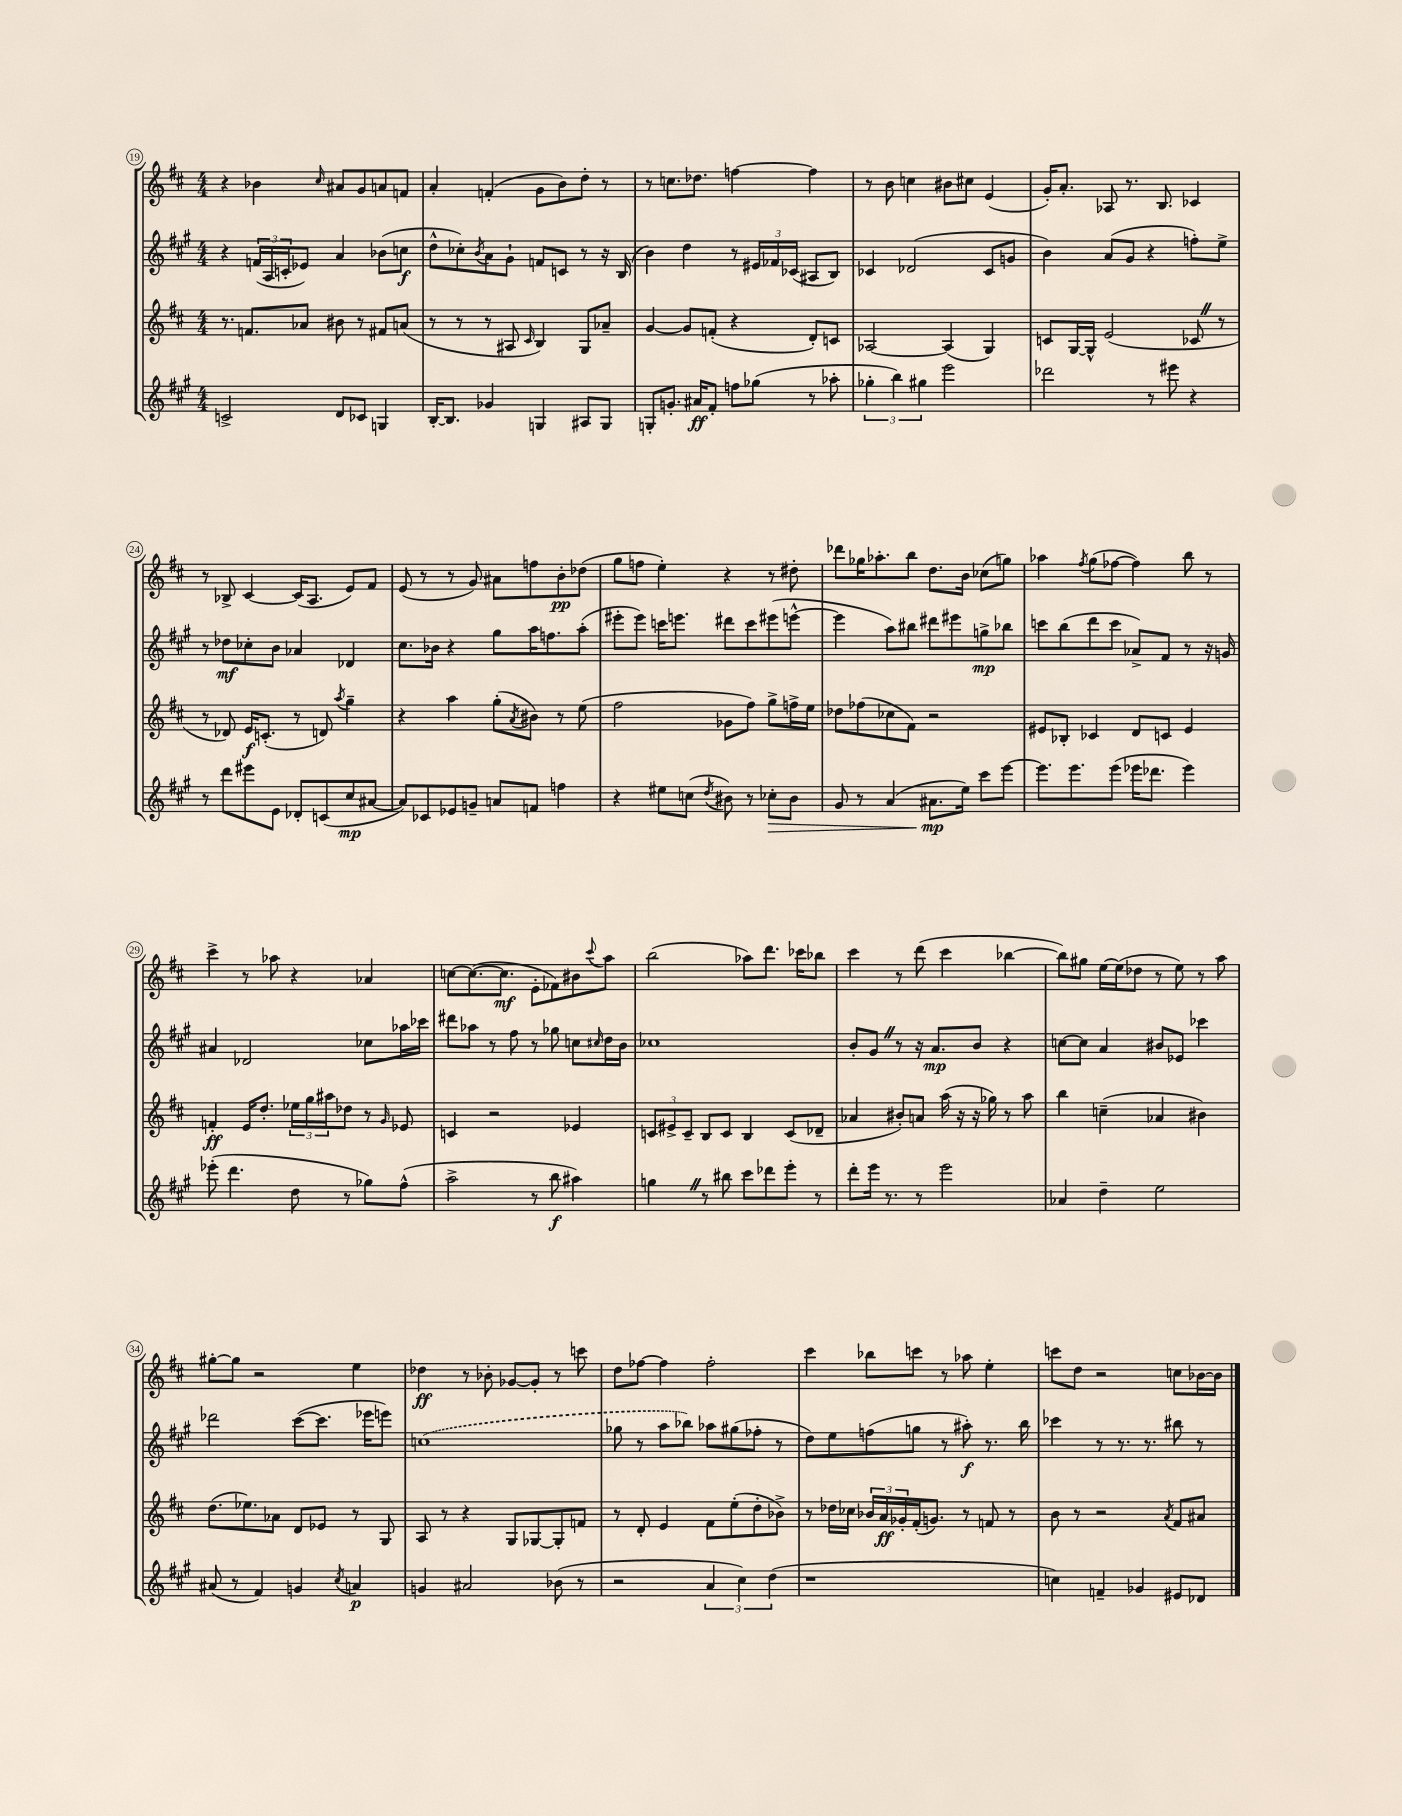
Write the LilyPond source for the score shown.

<<
\new StaffGroup <<
\new Staff = "s0" {
    \clef treble \key d \major \numericTimeSignature \time 4/4
    r4 bes'4 \grace { cis''16 } ais'8 g'8 a'8 f'8 |
    a'4-. f'4-.( g'8 b'8) d''8-. r8 |
    r8 c''8. des''8. f''4~ f''4 |
    r8 b'8 c''4 bis'8 cis''8 e'4( |
    g'16-.) a'8.-. aes8 r8. b8. ces'4 |
    r8 bes8-> cis'4~ cis'16( a8. e'8) fis'8 |
    e'8( r8 r8 g'8) ais'8 f''8 b'8-.\pp des''8( |
    g''8 f''8 e''4-.) r4 r8 dis''8-. |
    des'''8 ges''16 aes''8.-. b''8 d''8. b'16 ces''8( g''8) |
    aes''4 \acciaccatura { fis''8 } g''8( fes''8~ fes''4) b''8 r8 |
    cis'''4-> r8 aes''8 r4 aes'4 |
    c''8~ c''8.~( c''8.\mf e'8-. fes'8) bis'8 \appoggiatura { cis'''8 } a''8 |
    b''2( aes''8) d'''8. ces'''16 bes''8 |
    cis'''4 r8 d'''8( cis'''4 bes''4~ |
    bes''8) gis''8 e''16~ e''16( des''8 r8 e''8) r8 a''8 |
    gis''8~-. gis''8 r2 e''4 |
    des''4\ff r8 bes'8-. ges'8~ ges'8-. r8 c'''8 |
    d''8 fes''8~ fes''4 fes''2-. |
    cis'''4 bes''8 c'''8 r8 aes''8 e''4-. |
    c'''8 d''8 r2 c''8 bes'16~ bes'16 \bar "|." |
}
\new Staff = "s1" {
    \clef treble \key a \major \numericTimeSignature \time 4/4
    r4 \tuplet 3/2 { f'16( a16 c'16-. } ees'8) a'4 bes'8( c''8\f |
    d''8-^ ces''8-.) \acciaccatura { b'8 } a'8 gis'8-! f'8 c'8 r8 r16 b16( |
    b'4) d''4 r8 \tuplet 3/2 { eis'16 fes'16 ces'16( } ais8 b8) |
    ces'4 des'2( ces'8 g'8 |
    b'4) a'8( gis'8 r4 f''8-.) e''8-> |
    r8 des''8\mf ces''8-. b'8 aes'4 des'4 |
    cis''8. bes'16 r4 gis''8 a''16 f''8. a''8-.( |
    eis'''8-. eis'''8) c'''16 e'''8. dis'''8 c'''8 eis'''8( e'''8~-^ |
    e'''4 a''8) bis''8 dis'''8 eis'''8 g''8->\mp bes''8 |
    c'''8 b''8( d'''8 c'''8 aes'8->) fis'8 r8 r16 g'16 |
    ais'4 des'2 ces''8 aes''16 ces'''16 |
    dis'''8 aes''8 r8 fis''8 r8 ges''8 c''8 \grace { cis''16 } d''16 b'16 |
    ces''1 |
    b'8-. gis'8 \once \override BreathingSign.text = \markup { \musicglyph "scripts.caesura.straight" } \breathe r8 r16 a'8.\mp b'8 r4 |
    c''8~ c''8 a'4 bis'8 ees'8 ces'''4 |
    des'''2 cis'''8~( cis'''8. ees'''16 e'''8) |
    \once \slurDashed c''1( |
    ges''8 r8 a''8 bes''8) aes''8 gis''8( fes''8-. r8 |
    d''8) e''8 f''8( g''8 r8 ais''8-.\f) r8. b''16 |
    ces'''4 r8 r8. r8. bis''8 r8 \bar "|." |
}
\new Staff = "s2" {
    \clef treble \key d \major \numericTimeSignature \time 4/4
    r8. f'8. aes'8 bis'8 r8 fis'8 a'8( |
    r8 r8 r8 ais8 \grace { cis'16 } b4) g8 aes'8-- |
    g'4~ g'8 f'8-.( r4 d'8-.) c'8 |
    aes2~ aes4( g4) |
    c'8 g16~ g16-^ e'2( ces'8 \once \override BreathingSign.text = \markup { \musicglyph "scripts.caesura.straight" } \breathe r8 |
    r8 des'8) e'16\f c'8.-.( r8 d'8) \acciaccatura { a''8 } g''4-- |
    r4 a''4 g''8-.( \acciaccatura { a'8 } bis'8) r8 e''8( |
    fis''2 ges'8 fis''8) g''8-> f''16-> e''16 |
    des''8 fes''8( ces''8 fis'8) r2 |
    eis'8 bes8-. ces'4 d'8 c'8 eis'4 |
    f'4-.\ff e'16 d''8.-. \tuplet 3/2 { ees''16 g''16 ais''16 } des''8 r8 \grace { g'16 } ees'8 |
    c'4 r2 ees'4 |
    \tuplet 3/2 { c'8 eis'8-> c'8-- } b8 c'8 b4 c'8( des'8-- |
    aes'4 bis'8-.) a'8 a''16( r16 r16 ges''16) r8 a''8 |
    b''4 c''4--( aes'4 bis'4) |
    d''8.( ees''8.) aes'8 d'8 ees'8 r8 g8 |
    a8 r8 r4 g8 ges8~ ges8-. f'8 |
    r8 d'8-. e'4 fis'8 e''8-.( d''8-. bes'8->) |
    r8 des''16 ces''16 \tuplet 3/2 { bes'16 a'16\ff ges'16-. } fis'16-.( g'8.) r8 f'8 r8 |
    b'8 r8 r2 \acciaccatura { a'8 } fis'8 ais'8 \bar "|." |
}
\new Staff = "s3" {
    \clef treble \key a \major \numericTimeSignature \time 4/4
    c'2-> d'8 ces'8 g4 |
    b16~-. b8. ges'4 g4 ais8 g8 |
    g8-. g'8.-. ais'16\ff fis'8-. f''8 ges''8( r8 aes''8-. |
    \tuplet 3/2 { ges''4-. b''4) gis''4 } e'''2 |
    des'''2 r8 eis'''8 r4 |
    r8 d'''8 eis'''8 e'8 des'8-. c'8( cis''8\mp ais'8~ |
    ais'8) ces'8 ees'8 g'8-- a'8 f'8 f''4 |
    r4 eis''8 c''8( \acciaccatura { d''8 } bis'8) r8 ces''8-.\> bis'8 |
    gis'8 r8 a'4( ais'8.\mp\! e''16) cis'''8 e'''8~ |
    e'''8. e'''8. e'''8( ees'''16 des'''8. ees'''4) |
    ees'''8-.( d'''4. d''8 r8 ges''8) fis''8-^( |
    a''2-> r8 b''8\f ais''4) |
    g''4 \once \override BreathingSign.text = \markup { \musicglyph "scripts.caesura.straight" } \breathe r8 bis''8 cis'''8 des'''8 e'''8-. r8 |
    d'''8-. e'''16 r8. r8 e'''2 |
    aes'4 d''4-- e''2 |
    ais'8( r8 fis'4) g'4 \acciaccatura { cis''8 } a'4\p |
    g'4 ais'2 bes'8( r8 |
    r2 \tuplet 3/2 { a'4 cis''4) d''4( } |
    r1 |
    c''4) f'4-- ges'4 eis'8 des'8 \bar "|." |
}
>>
>>
\layout { \context { \Score currentBarNumber = #19 \override BarNumber.stencil = #(make-stencil-circler 0.1 0.3 ly:text-interface::print) } }
